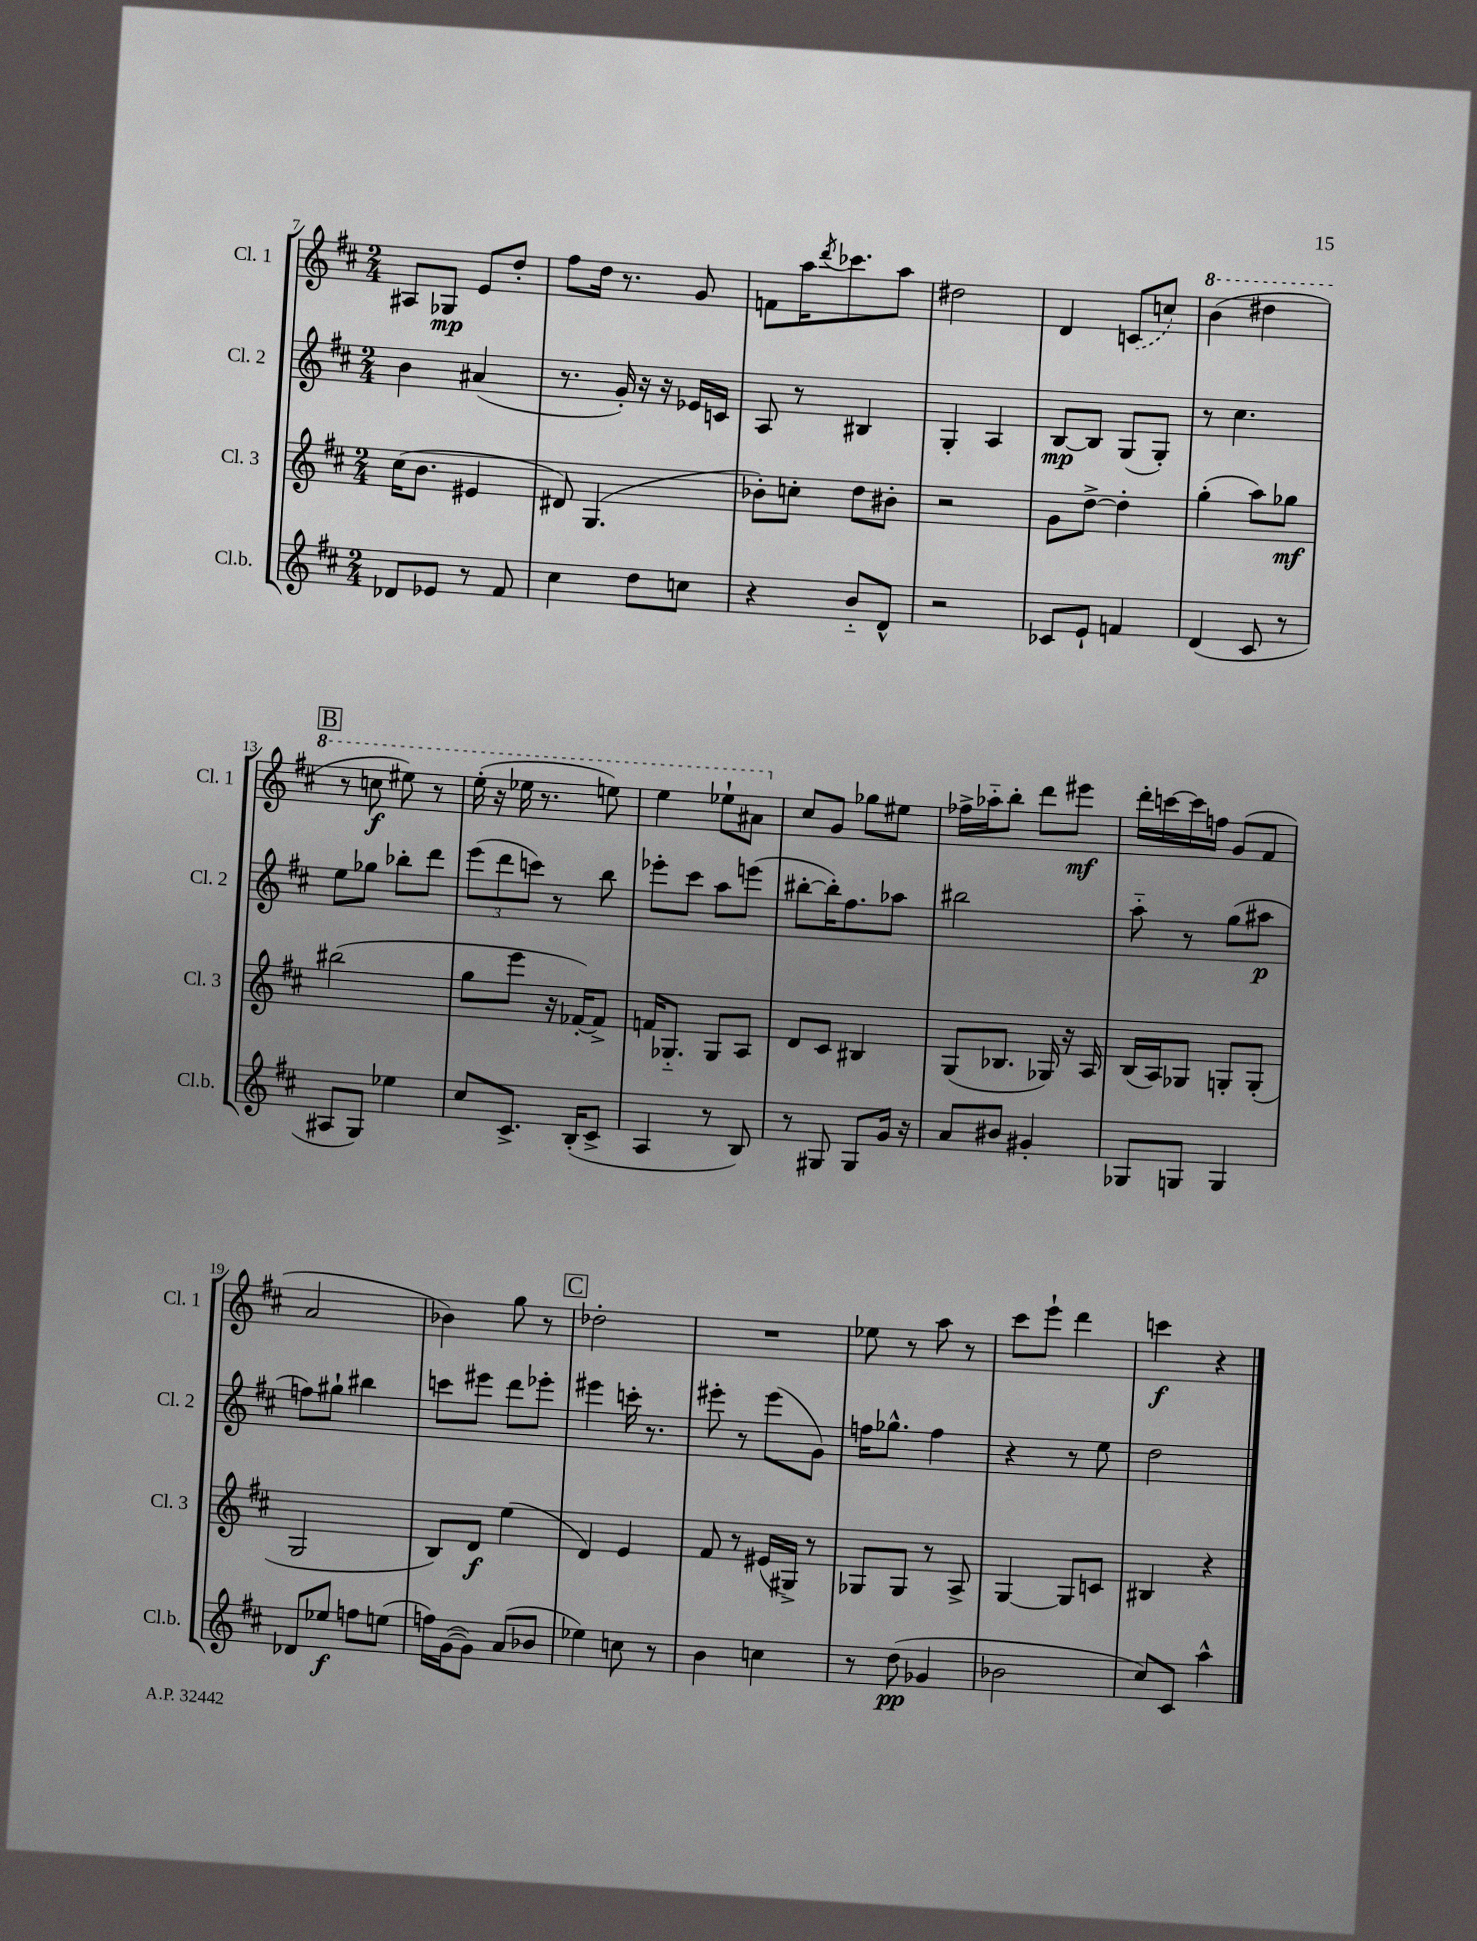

**kern	**dynam	**kern	**dynam	**kern	**dynam	**kern	**dynam
*part4	*part4	*part3	*part3	*part2	*part2	*part1	*part1
*staff4	*staff4	*staff3	*staff3	*staff2	*staff2	*staff1	*staff1
*I"Cl.b.	*	*I"Cl. 3	*	*I"Cl. 2	*	*I"Cl. 1	*
*I'Cl.b.	*	*I'Cl. 3	*	*I'Cl. 2	*	*I'Cl. 1	*
*clefG2	*	*clefG2	*	*clefG2	*	*clefG2	*
*k[f#c#]	*	*k[f#c#]	*	*k[f#c#]	*	*k[f#c#]	*
*M2/4	*	*M2/4	*	*M2/4	*	*M2/4	*
=7	=7	=7	=7	=7	=7	=7	=7
8d-X/L	.	(16cc#\KL	.	4b\	.	8A#X/L	.
.	.	8.b\J	.	.	.	.	.
8e-X/J	.	.	.	.	.	8G-X/J	mp
8r	.	4e#X/	.	(4a#X/	.	8e/L	.
8f#/	.	.	.	.	.	8dd'/J	.
=8	=8	=8	=8	=8	=8	=8	=8
4cc#\	.	8d#X/)	.	8.r	.	8ff#\L	.
.	.	(4.G/	.	.	.	16dd\Jk	.
.	.	.	.	16g'/)	.	8.r	.
8dd\L	.	.	.	16r	.	.	.
.	.	.	.	16r	.	.	.
8ccn\J	.	.	.	16e-X/LL	.	8g/	.
.	.	.	.	16cn/JJ	.	.	.
=9	=9	=9	=9	=9	=9	=9	=9
4r	.	8b-X'\L)	.	8A/	.	8fn\L	.
.	.	8ccn'\J	.	8r	.	16aa\K	.
.	.	.	.	.	.	8qddd/	.
.	.	.	.	.	.	8.ccc-X\	.
8b/L	.	8dd\L	.	4B#X/	.	.	.
8d^^/J	.	8b#X'\J	.	.	.	8aa\J	.
=10	=10	=10	=10	=10	=10	=10	=10
2r	.	2r	.	4G'/	.	2dd#X\	.
.	.	.	.	4A/	.	.	.
=11	=11	=11	=11	=11	=11	=11	=11
8c-X/L	.	8g\L	.	[8B/L	mp	4d/	.
8e`/J	.	[8dd^\J	.	8B/J]	.	.	.
4fn/	.	4dd'\]	.	(8G/L	.	(8cn/L	.
.	.	.	.	8G'/J)	.	8ccn/J)	.
=12	=12	=12	=12	=12	=12	=12	=12
*	*	*	*	*	*	*8va	*
(4d/	.	(4gg'\	.	8r	.	(4bb\	.
.	.	.	.	4.cc#\	.	.	.
8c#/	.	8aa\L)	.	.	.	4ddd#X\	.
8r	.	8gg-X\J	mf	.	.	.	.
!!LO:LB:g=z
!!LO:REH:place=s1:t=B
=13	=13	=13	=13	=13	=13	=13	=13
8A#X/L	.	(2bb#X\	.	8ee\L	.	8r	.
8G/J)	.	.	.	8gg-X\J	.	8cccn\	f
4ee-X\	.	.	.	8bb-X'\L	.	8eee#X\)	.
.	.	.	.	8ddd\J	.	8r	.
=14	=14	=14	=14	=14	=14	=14	=14
8cc#/L	.	8gg\L	.	(12eee\L	.	(16eee'\	.
.	.	.	.	.	.	16r	.
.	.	.	.	12ddd\	.	.	.
8.c#^/J	.	8eee\J	.	.	.	16eee-X\	.
.	.	.	.	12cccn\J)	.	.	.
.	.	.	.	.	.	8.r	.
.	.	16r	.	8r	.	.	.
(16B'/KL	.	[16f-X'/KL)	.	.	.	.	.
8c#^/J	.	8f-^/J]	.	8bb\	.	8eeen\)	.
=15	=15	=15	=15	=15	=15	=15	=15
4A/	.	16fn/KL	.	8eee-X'\L	.	4eee\	.
.	.	8.G-X/J	.	.	.	.	.
.	.	.	.	8ccc#\J	.	.	.
8r	.	8G-/L	.	8aa\L	.	8eee-X`\L	.
8B/)	.	8A/J	.	(8eeen\J	.	8aa#X\J	.
=16	=16	=16	=16	=16	=16	=16	=16
*	*	*	*	*	*	*X8va	*
8r	.	8d/L	.	[8bb#X'\L	.	8cc#/L	.
8G#X/	.	8c#/J	.	16bb#'\K])	.	8g/J	.
.	.	.	.	8.ff#\	.	.	.
8G#/L	.	4B#X/	.	.	.	8gg-X\L	.
16g/Jk	.	.	.	8aa-X\J	.	8ee#X\J	.
16r	.	.	.	.	.	.	.
=17	=17	=17	=17	=17	=17	=17	=17
8a/L	.	(8G/L	.	2bb#X\	.	16ff-X^\LL	.
.	.	.	.	.	.	16aa-X\J	.
8b#X/J	.	8.B-X/J	.	.	.	8bb'\J	.
4g#X'/	.	.	.	.	.	8ddd\L	.
.	.	16G-X/)	.	.	.	.	.
.	.	16r	.	.	.	8eee#X\J	mf
.	.	16A/	.	.	.	.	.
=18	=18	=18	=18	=18	=18	=18	=18
8G-X/L	.	(16B/LL	.	8aa\	.	16ddd'\LL	.
.	.	16A/J)	.	.	.	[16cccn\	.
8Gn/J	.	8G-X/J	.	8r	.	16ccc\]	.
.	.	.	.	.	.	16ffn\JJ	.
4G/	.	8Gn'/L	.	(8gg\L	.	(8g/L	.
.	.	(8G'/J	.	8aa#X\J	p	8f#/J	.
!!LO:LB:g=z
=19	=19	=19	=19	=19	=19	=19	=19
8d-X/L	.	2G/	.	8ffn\L)	.	2a/	.
8ee-X/J	f	.	.	8gg#X`\J	.	.	.
8ffn\L	.	.	.	4bb#X\	.	.	.
(8een\J	.	.	.	.	.	.	.
=20	=20	=20	=20	=20	=20	=20	=20
16ffn\LL)	.	8B/L)	.	8cccn\L	.	4b-X\)	.
([16g\J	.	.	.	.	.	.	.
8g\J])	.	8d/J	f	8eee#X\J	.	.	.
(8a/L	.	(4ee\	.	8ddd\L	.	8gg\	.
8b-X/J	.	.	.	8eee-X'\J	.	8r	.
!!LO:REH:place=s1:t=C
=21	=21	=21	=21	=21	=21	=21	=21
4ee-X\)	.	4d/)	.	4eee#X\	.	2dd-X'\	.
8ccn\	.	4e/	.	16cccn'\	.	.	.
.	.	.	.	8.r	.	.	.
8r	.	.	.	.	.	.	.
=22	=22	=22	=22	=22	=22	=22	=22
4b\	.	8f#/	.	8eee#X'\	.	2r	.
.	.	8r	.	8r	.	.	.
4ccn\	.	(16e#X/LL	.	(8eee#\L	.	.	.
.	.	16G#X^/JJ)	.	.	.	.	.
.	.	8r	.	8g\J)	.	.	.
=23	=23	=23	=23	=23	=23	=23	=23
8r	.	8G-X/L	.	16ffn\KL	.	8ee-X\	.
.	.	.	.	8.gg-X^^\J	.	.	.
(8dd\	pp	8G-/J	.	.	.	8r	.
4g-X/	.	8r	.	4ff\	.	8aa\	.
.	.	8A^/	.	.	.	8r	.
=24	=24	=24	=24	=24	=24	=24	=24
2b-X\	.	[4G/	.	4r	.	8ccc#\L	.
.	.	.	.	.	.	8eee`\J	.
.	.	8G/L]	.	8r	.	4ddd\	.
.	.	8cn/J	.	8ee\	.	.	.
=25	=25	=25	=25	=25	=25	=25	=25
8cc#/L)	.	4B#X/	.	2dd\	.	4cccn\	f
8c#/J	.	.	.	.	.	.	.
4aa^^\	.	4r	.	.	.	4r	.
==	==	==	==	==	==	==	==
*-	*-	*-	*-	*-	*-	*-	*-
